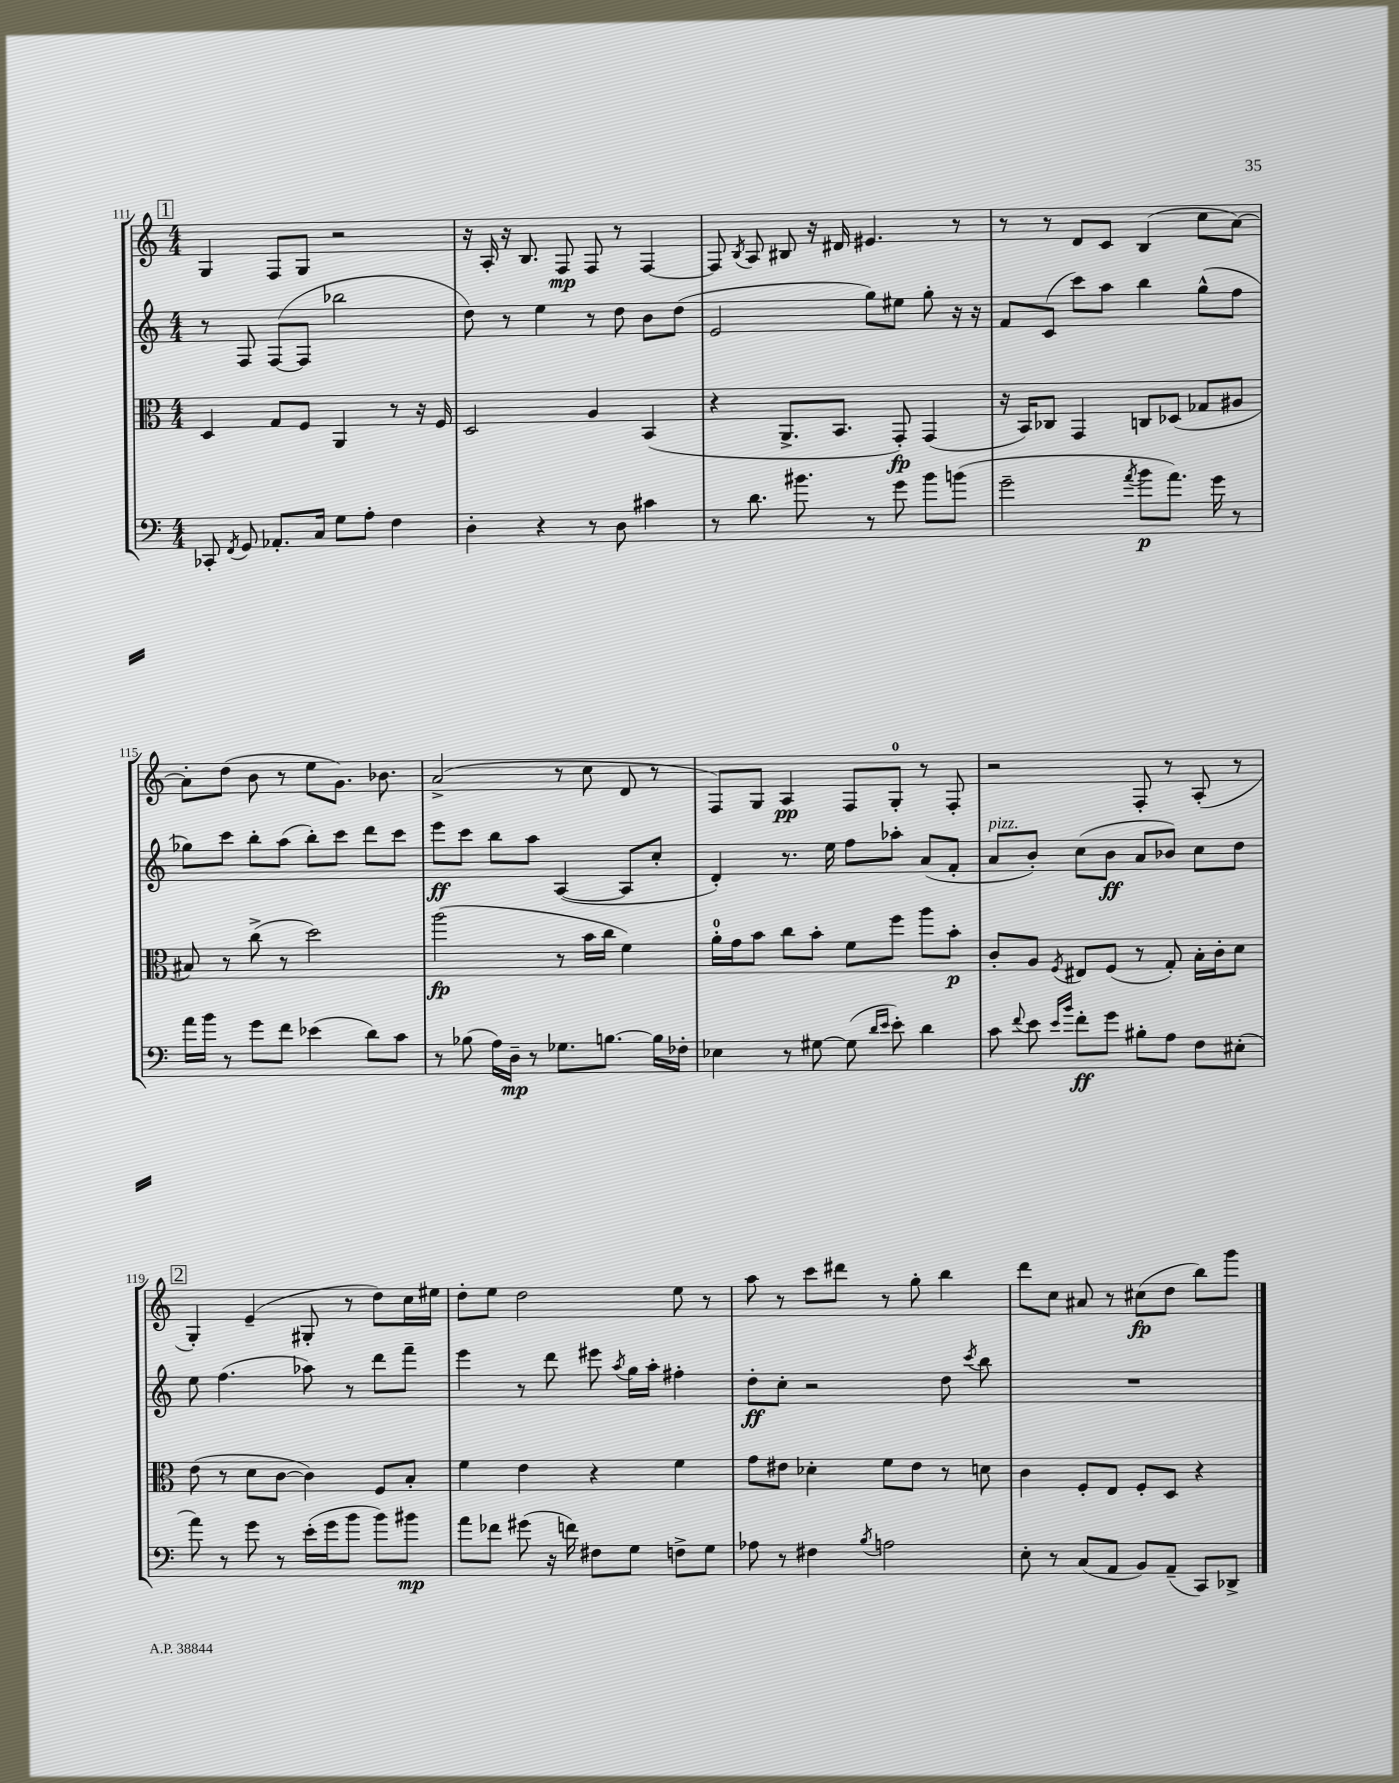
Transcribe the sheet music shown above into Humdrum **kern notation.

**kern	**kern	**kern	**kern
*staff4	*staff3	*staff2	*staff1
*clefF4	*clefC3	*clefG2	*clefG2
*k[]	*k[]	*k[]	*k[]
*M4/4	*M4/4	*M4/4	*M4/4
8CC-'/	4D/	8r	4G/
8qFF/	.	.	.
8GG/	.	8F/	.
8.AA-'/L	8G/L	([8F/L	8F/L
.	8F/J	8F/]J	8G/J
16C/Jk	.	.	.
8G\L	4AA/	2bb-\	2r
8A'\J	.	.	.
4F\	8r	.	.
.	16r	.	.
.	16F/	.	.
=	=	=	=
4D'\	2D/	8dd\)	16r
.	.	.	16A'/
.	.	8r	16r
.	.	.	8.B/
4r	.	4ee\	.
.	.	.	8F/
8r	4A/	8r	8F/
8D\	.	8dd\	8r
4c#\	(4BB/	8b\L	[4F/
.	.	(8dd\J	.
=	=	=	=
8r	4r	2e/	8F/]
.	.	.	8qB/
8.d\	.	.	8A/
.	8.AA^/L	.	8B#/
8.b#\	.	.	.
.	.	.	16r
.	8.BB/J	.	16d#/
8r	.	8gg\L)	4.e#/
8g\	8GG'/)	8ee#\J	.
8b#\L	(4GG/	8gg'\	.
(8b\J	.	16r	8r
.	.	16r	.
=	=	=	=
2g~\	16r	8f/L	8r
.	16BB/LK)	.	.
.	8C-/J	(8c/J	8r
.	4GG/	8ccc\L)	8d/L
.	.	8aa\J	8c/J
8qa/	.	.	.
8b\L	8C/L	4bb\	(4B/
8.a\J)	(8D-/J	.	.
.	8G-/L	(8gg^^\L	8cc\L
16g\	.	.	.
8r	8A#/J	8ff\J	[8a\J)
=	=	=	=
16a\LL	8B#/)	8gg-\L)	8a'\]L
16b\JJ	.	.	.
8r	8r	8ccc\J	(8dd\J
8g\L	(8cc^\	8bb'\L	8b\
8f\J	8r	(8aa\J	8r
(4e-\	2dd\)	8bb'\L)	8ee\L
.	.	8ccc\J	8.g\J)
8d\L)	.	8ddd\L	.
.	.	.	8.b-\
8c\J	.	8ccc\J	.
=	=	=	=
8r	(2aa\	8eee\L	(2a^/
(8B-\	.	8ccc\J	.
16A\LL)	.	8bb\L	.
16D~\JJ	.	.	.
8r	.	8aa\J	.
8.G-\L	8r	([4A/	8r
.	16b\LL	.	8cc\
[8.B\J	16cc\JJ	.	.
.	4f\)	8A/]L	8d/
16B\]LL	.	8cc'/J	8r
16F-'\JJ	.	.	.
=	=	=	=
4E-\	16a'\LL	4d'/)	8F/L)
.	16g\J	.	.
.	8b\J	.	8G/J
8r	8cc\L	8.r	4A/
[8G#\	8b'\J	.	.
.	.	16ee\	.
(8G#\]	8f\L	8ff\L	8F/L
16qqd/LL	.	.	.
16qqe/JJ	.	.	.
8e'\)	8ff\J	8aa-'\J	8G'/J
4d\	8aa\L	(8a/L	8r
.	8b'\J	8f'/J	8F'/
=	=	=	=
8c\	8c'/L	8a/L	2r
8qqf/	.	.	.
8e\	8A/J	8b'/J)	.
16qqe/LL	.	.	.
16qqb/JJ	8qF/	.	.
8f'\L	8E#/L	(8cc\L	.
8g\J	(8F/J	8b\J	.
8B#'\L	8r	8a/L	8F'/
8A\J	8G'/)	8b-/J)	8r
8F\L	16B'\LL	8cc\L	(8A'/
.	16c'\J	.	.
(8E#'\J	8d\J	8dd\J	8r
=	=	=	=
8a\)	(8e\	8ee\	4G'/)
8r	8r	(4.ff\	.
8g\	8d\L	.	(4e~/
8r	[8c\J	.	.
(16e'\LL	4c\])	8aa-\)	8G#'/
16g\J	.	.	.
8b\J	.	8r	8r
8b\L)	8F/L	8ddd\L	8dd\L)
8b#\J	8B'/J	8fff~\J	16cc\L
.	.	.	16ee#\JJ
=	=	=	=
8a\L	4f\	4eee\	8dd'\L
8f-\J	.	.	8ee\J
(8g#\	4e\	8r	2dd\
16r	.	8ddd\	.
16f\)	.	.	.
8F#\L	4r	8eee#\	.
.	.	8qaa/	.
8G\J	.	16gg\LL	.
.	.	16aa'\JJ	.
8F^\L	4f\	4ff#'\	8ee\
8G\J	.	.	8r
=	=	=	=
8A-\	8g\L	8dd'\L	8aa\
8r	8e#\J	8cc'\J	8r
4F#\	4d-'\	2r	8ccc\L
.	.	.	8ddd#\J
8qB/	.	.	.
2A\	8f\L	.	8r
.	8e#\J	.	8gg'\
.	8r	8dd\	4bb\
.	.	8qccc/	.
.	8d\	8bb\	.
=	=	=	=
8E'\	4c\	1r	8ddd\L
8r	.	.	8cc\J
(8C/L	8F'/L	.	8a#/
8AA/J	8E/J	.	8r
8BB/L)	8F'/L	.	(8cc#\L
(8AA~/J	8D/J	.	8dd\J
8CC/L)	4r	.	8bb\L)
8DD-^/J	.	.	8ggg\J
==	==	==	==
*-	*-	*-	*-
